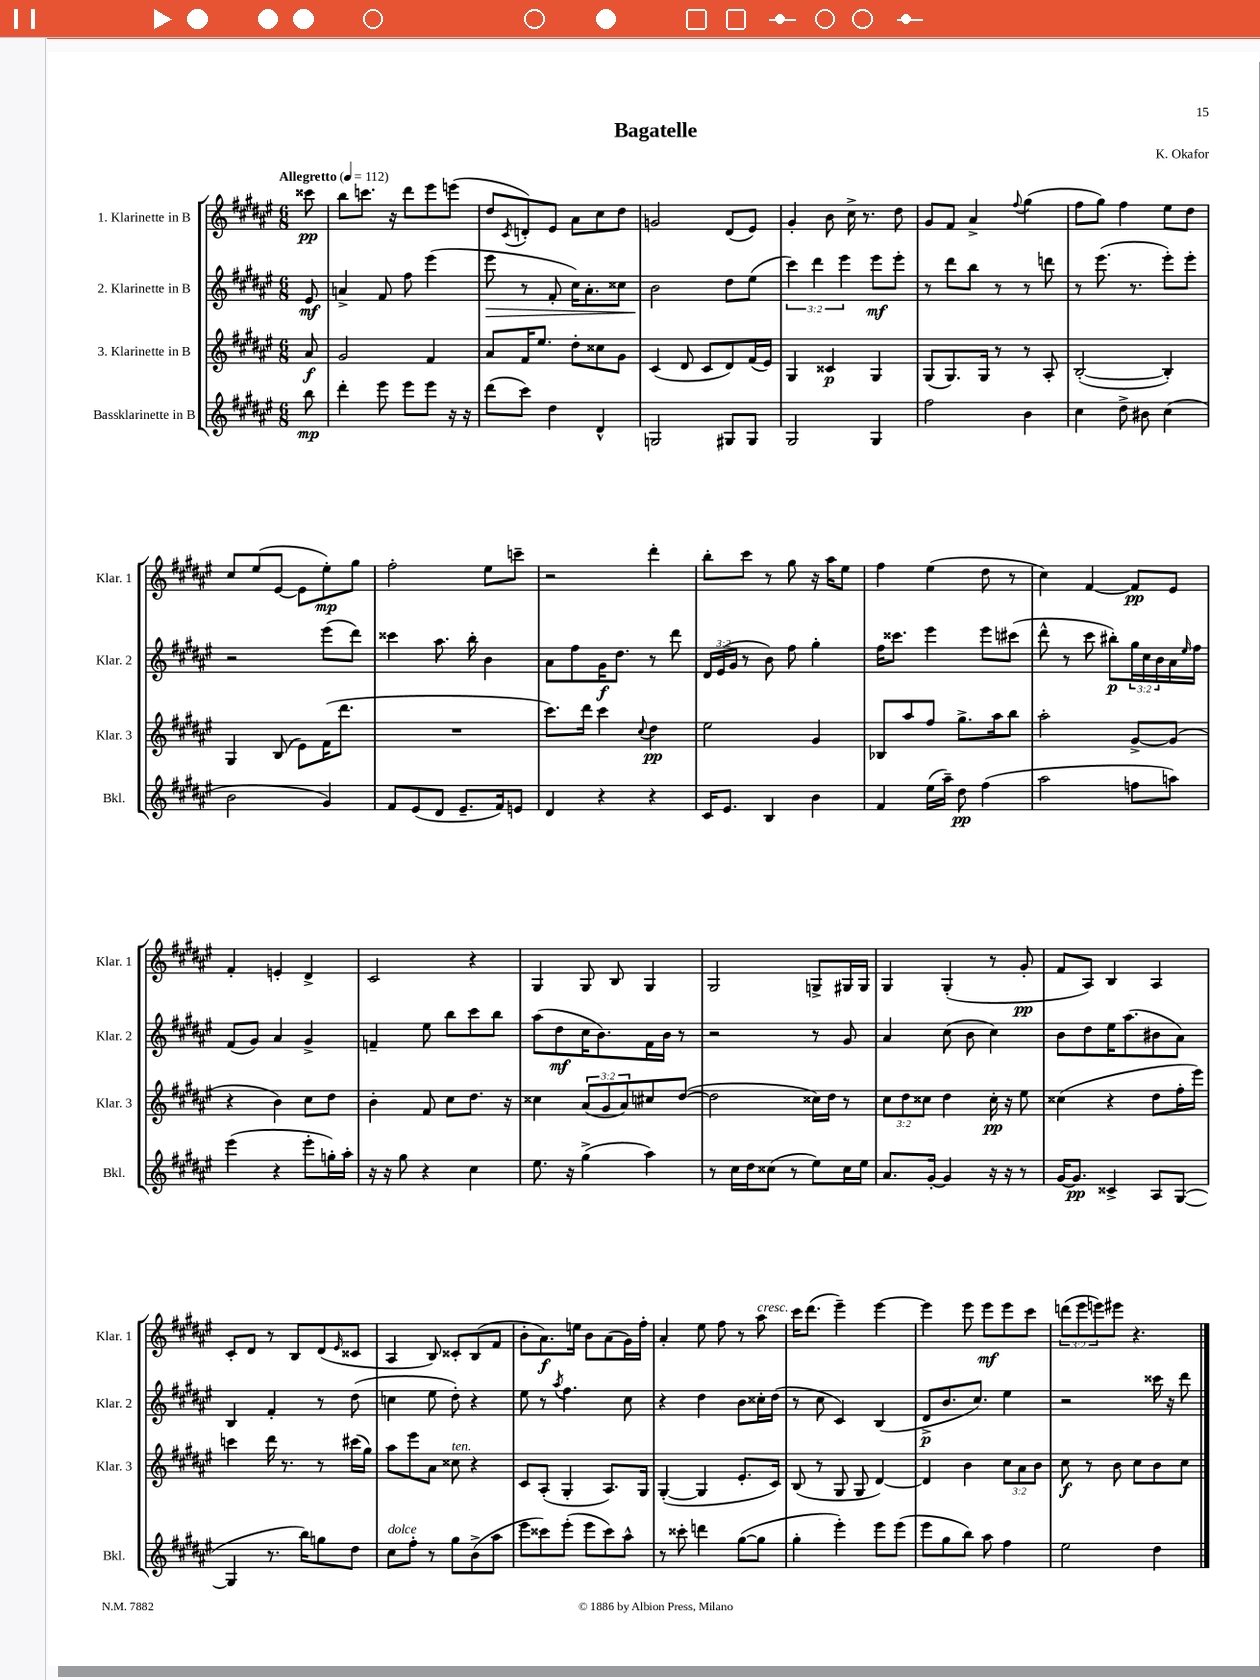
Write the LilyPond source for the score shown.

\header { title = "Bagatelle" composer = "K. Okafor" }
<<
\new StaffGroup <<
\new Staff = "s0" \with { instrumentName = "1. Klarinette in B" shortInstrumentName = "Klar. 1" } {
    \clef treble \key fis \major \numericTimeSignature \time 6/8 \override Staff.TupletNumber.text = #tuplet-number::calc-fraction-text \partial 8 \tempo "Allegretto" 4 = 112
    cisis'''8\pp |
    b''8 c'''8. r16 dis'''8 eis'''8 e'''8( |
    dis''8 \acciaccatura { cis'8 } d'8-.) eis'8 ais'8 cis''8 dis''8 |
    g'2 dis'8( eis'8) |
    gis'4-. b'8 cis''16-> r8. dis''8 |
    gis'8 fis'8 ais'4-> \appoggiatura { fis''8 } gis''4( |
    fis''8 gis''8) fis''4 eis''8 dis''8 |
    cis''8 eis''8( eis'8~ eis'8 eis''8-.\mp) gis''8 |
    fis''2-. eis''8 c'''8-- |
    r2 dis'''4-. |
    b''8-. cis'''8 r8 gis''8 r16 ais''16 eis''8 |
    fis''4 eis''4( dis''8 r8 |
    cis''4) fis'4~ fis'8\pp eis'8 |
    fis'4-. e'4-. dis'4-> |
    cis'2 r4 |
    gis4 gis8 b8 gis4 |
    gis2 g8-> gis16 gis16 |
    gis4 gis4-.( r8 gis'8-.\pp |
    fis'8 ais8) b4 ais4 |
    cis'8-. dis'8 r8 b8 dis'8( \grace { eis'16 } cisis'8 |
    ais4 b8) cisis'8-. b8( fis'8 |
    b'8-. ais'8.\f) e''16 b'8 ais'8( gis'16) fis''16-. |
    ais'4-. eis''8 fis''8 r8 ais''8^\markup { \italic "cresc." } |
    cis'''16 dis'''8.( eis'''4--) eis'''4~ |
    eis'''4 eis'''8 eis'''8\mf eis'''8 cis'''8 |
    \tuplet 3/2 { d'''8( eis'''8 e'''8) } eis'''8 r4. \bar "|." |
}
\new Staff = "s1" \with { instrumentName = "2. Klarinette in B" shortInstrumentName = "Klar. 2" } {
    \clef treble \key fis \major \numericTimeSignature \time 6/8 \override Staff.TupletNumber.text = #tuplet-number::calc-fraction-text \partial 8
    eis'8\mf |
    a'4-> fis'8 fis''8 eis'''4( |
    eis'''8\> r8 fis'8-. cis''16) ais'8.-. cisis''8 |
    b'2\! dis''8 eis''8( |
    \tuplet 3/2 { cis'''4) dis'''4 eis'''4 } eis'''8\mf eis'''8-. |
    r8 dis'''8 b''8 r8 r8 d'''8 |
    r8 eis'''8.( r8. eis'''8-.) eis'''8-. |
    r2 eis'''8( dis'''8) |
    cisis'''4 ais''8. b''16-. b'4 |
    ais'8 fis''8 gis'16\f dis''8. r8 dis'''8 |
    \tuplet 3/2 { dis'16 eis'16( gis'16 } r8 b'8) fis''8 gis''4-. |
    fis''16 cisis'''8. eis'''4 eis'''8 cis'''8( |
    dis'''8-^ r8 cis'''8 bis''8-.\p) \tuplet 3/2 { gis''16 cis''16 b'16 } ais'16 \grace { eis''16 } fis''16 |
    fis'8( gis'8) ais'4 gis'4-> |
    f'4-- eis''8 b''8 cis'''8 b''8 |
    ais''8( dis''8\mf cis''16 b'8.) fis'16 b'16 r8 |
    r2 r8 gis'8 |
    ais'4 cis''8( b'8 cis''4) |
    b'8 dis''8 eis''16 ais''8.( bis'8 ais'8) |
    b4 fis'4-. r8 dis''8( |
    c''4 eis''8 dis''8-.) r4 |
    eis''8 r8 \acciaccatura { ais''8 } fis''4. cis''8 |
    r4 dis''4 b'8 cisis''16-. dis''16( |
    r8 cis''8 cis'4) b4( |
    dis'8->\p b'8. cis''8.) eis''4 |
    r2 cisis'''16 r16 dis'''8 \bar "|." |
}
\new Staff = "s2" \with { instrumentName = "3. Klarinette in B" shortInstrumentName = "Klar. 3" } {
    \clef treble \key fis \major \numericTimeSignature \time 6/8 \override Staff.TupletNumber.text = #tuplet-number::calc-fraction-text \partial 8
    ais'8\f |
    gis'2 fis'4 |
    ais'8 fis'16 eis''8. dis''8-. cisis''8 gis'8 |
    cis'4( dis'8 cis'8 dis'8) fis'16( eis'16) |
    gis4 cisis'4\p gis4 |
    gis8( gis8.) gis16 r8 r8 ais8-. |
    b2~-.( b4-.) |
    gis4 b8( eis'8) fis'16( dis'''8. |
    R2. |
    cis'''8.) dis'''16 cis'''4 \appoggiatura { cis''8 } dis''4\pp |
    eis''2 gis'4 |
    bes8 ais''8 fis''8 gis''8.-> ais''16 b''8 |
    ais''2-. gis'8~-> gis'8( |
    r4 b'4) cis''8 dis''8 |
    b'4-. fis'8 cis''8 dis''8. r16 |
    cisis''4 \tuplet 3/2 { ais'8( gis'8 ais'8) } cis''8 dis''8~( |
    dis''2 cisis''16) dis''16 r8 |
    \tuplet 3/2 { cis''8 dis''8 cisis''8 } dis''4 cisis''16-.\pp r16 eis''8 |
    cisis''4( r4 dis''8 fis''16-. eis'''16) |
    c'''4 dis'''16 r8. r8 cis'''16( gis''16) |
    ais''8 eis'''8 ais'8 cisis''8^\markup { \italic "ten." } r4 |
    cis'8 ais8-.( gis4-. ais8.) gis16 |
    gis4~-.( gis4 eis'8.-. cis'16) |
    b8( r8 gis8 gis8 dis'4~) |
    dis'4 b'4 \tuplet 3/2 { cis''8 ais'8 b'8 } |
    cis''8\f r8 b'8 cis''8 b'8 cis''8 \bar "|." |
}
\new Staff = "s3" \with { instrumentName = "Bassklarinette in B" shortInstrumentName = "Bkl." } {
    \clef treble \key fis \major \numericTimeSignature \time 6/8 \partial 8
    b''8\mp |
    dis'''4-. eis'''8 eis'''8 eis'''8 r16 r16 |
    dis'''8( cis'''8) dis''4 dis'4-^ |
    g2 gis8 gis8 |
    gis2 gis4 |
    fis''2 b'4 |
    cis''4 dis''8-> bis'8 cis''4( |
    b'2 gis'4) |
    fis'8 eis'8( dis'8 eis'8.-- fis'16) e'8 |
    dis'4 r4 r4 |
    cis'16 eis'8. b4 b'4 |
    fis'4 eis''16( ais''16--) dis''8\pp fis''4( |
    ais''2 f''8 a''8) |
    eis'''4( r4 eis'''8-. g''16-.) ais''16-. |
    r16 r16 gis''8 r4 cis''4 |
    eis''8. r16 gis''4->( ais''4) |
    r8 cis''16 dis''16 cisis''8( r8 eis''8) cisis''16 eis''16 |
    ais'8. gis'16~-. gis'4 r16 r16 r8 |
    gis'16~ gis'8.\pp cisis'4-> ais8 gis8~( |
    gis4 r8. b''16) g''8 dis''8 |
    cis''8^\markup { \italic "dolce" } fis''8-. r8 gis''8 b'8->( ais''8 |
    eis'''8 cisis'''8) eis'''8-.( eis'''8 cisis'''8) ais''8-^ |
    r8 cisis'''8-. d'''4 gis''8~( gis''8 |
    gis''4-. eis'''4-.) eis'''8 eis'''8( |
    eis'''8 gis''8 b''8) ais''8 fis''4 |
    eis''2 dis''4 \bar "|." |
}
>>
>>
\layout { \context { \Score \remove "Bar_number_engraver" } }
